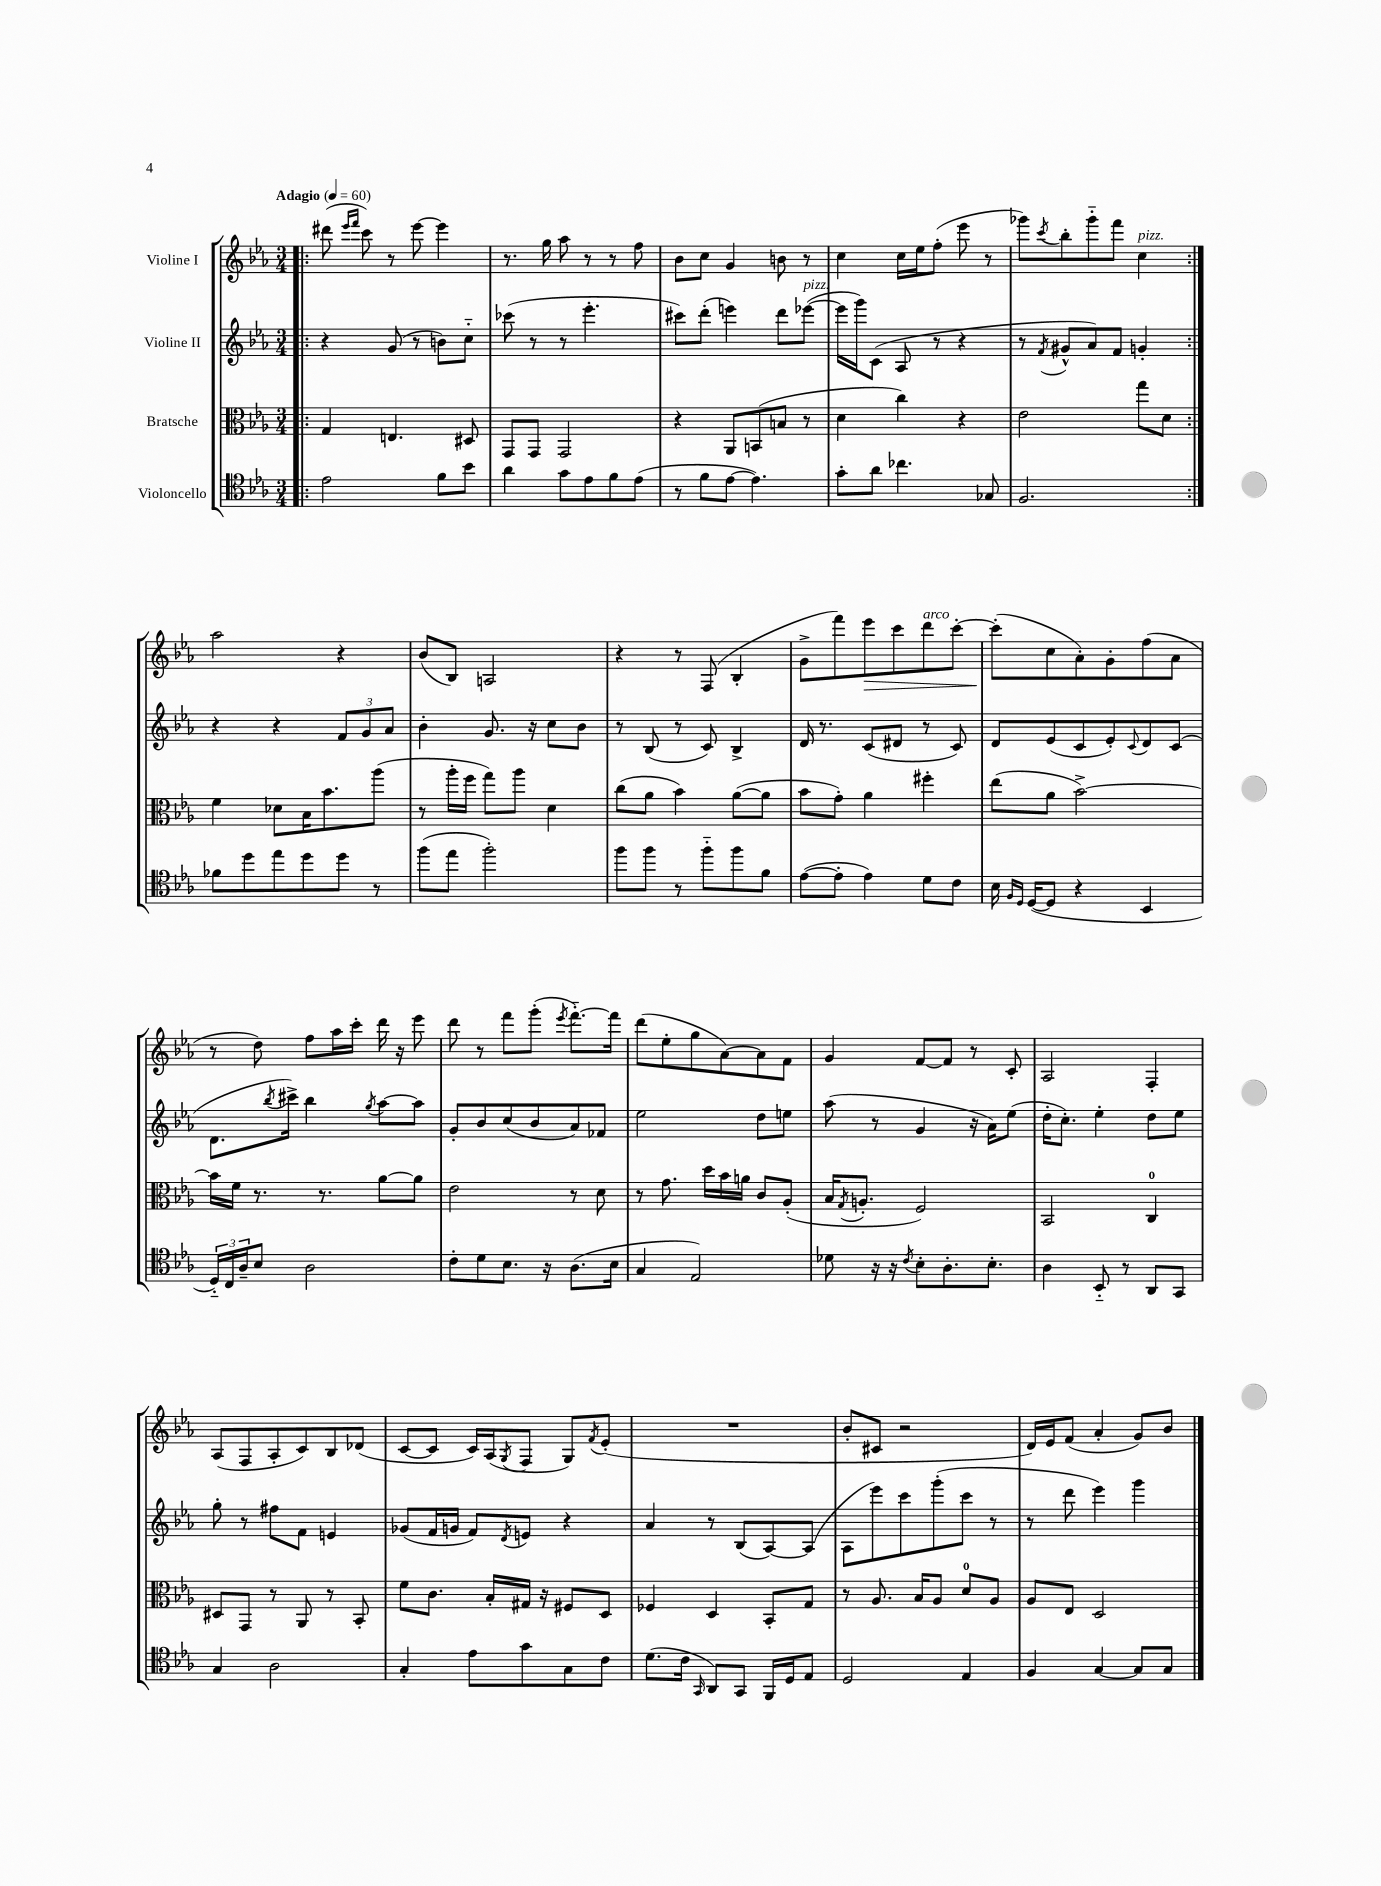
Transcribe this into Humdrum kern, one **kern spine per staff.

**kern	**kern	**kern	**kern
*staff4	*staff3	*staff2	*staff1
*clefC4	*clefC3	*clefG2	*clefG2
*k[b-e-a-]	*k[b-e-a-]	*k[b-e-a-]	*k[b-e-a-]
*M3/4	*M3/4	*M3/4	*M3/4
*MM60	*MM60	*MM60	*MM60
=!|:	=!|:	=!|:	=!|:
2e-	4G	4r	(8ddd#
.	.	.	16qqeee-
.	.	.	16qqfff
.	.	.	8ccc)
.	4.E	(8g	8r
.	.	8r	[8eee-
8f	.	8b)	4eee-]
8b-	8D#	8cc'~	.
=	=	=	=
4a-	8GG	(8ccc-	8.r
.	8GG	8r	.
.	.	.	16gg
8g	2GG	8r	8aa-
8e-	.	4.eee-'	8r
8f	.	.	8r
(8e-	.	.	8ff
=	=	=	=
8r	4r	8ccc#)	8b-
8f	.	(8ddd'	8cc
[8e-	8AA-	4eee)	4g
4.e-])	(8BB	.	.
.	8B	8ddd	8b
.	8r	([8eee-	8r
=	=	=	=
8g'	4d	16eee-]	4cc
.	.	16ggg)	.
8a-	.	(8c	.
4.cc-	4cc)	8A-	16cc
.	.	.	16ee-
.	.	8r	(8ff'
.	4r	4r	8eee-
8G-	.	.	8r
=	=	=	=
2.F	2e-	8r	8ggg-)
.	.	8qf	8qccc
.	.	8g#^^	8bb-'
.	.	8a-)	8ggg-'~
.	.	8f	8fff
.	8gg	4g'	4cc
.	8d	.	.
=:|!	=:|!	=:|!	=:|!
8f-	4f	4r	2aa-
8dd	.	.	.
8ee-	8d-	4r	.
8dd	16B-	.	.
.	8.b-	.	.
8dd	.	12f	4r
.	.	12g	.
8r	(8aa-	.	.
.	.	12a-	.
=	=	=	=
(8ff	8r	4b-'	(8b-
8ee-	16aa-'	.	8B-)
.	16ff	.	.
2ff')	8gg)	8.g	2A
.	8aa-	.	.
.	.	16r	.
.	4d	8cc	.
.	.	8b-	.
=	=	=	=
8ff	(8cc	8r	4r
8ff	8a-	(8B-	.
8r	4b-)	8r	8r
8ff'~	.	8c)	(8F
8ff	([8a-	4B-^	4B-'
8f	8a-]	.	.
=	=	=	=
([8e-	8b-	16d	8g^
.	.	8.r	.
8e-']	8g')	.	8fff)
4e-)	4a-	(8c	8eee-
.	.	8d#	8ccc
8d	4ff#'	8r	8ddd
8c	.	8c)	[8ccc'
=	=	=	=
16B-	(8ee-	8d	(8ccc']
16qqF	.	.	.
16qqD	.	.	.
([16D	.	.	.
8D]	8a-	(8e-	8cc
4r	[2b-^)	8c	8a-')
.	.	8e-')	8g'
.	.	8qqc	.
4BB-	.	8d	(8ff
.	.	(8c	8a-
=	=	=	=
24D'~)	16b-]	8.d	8r
24C	.	.	.
.	16f	.	.
24A-~	.	.	.
8B-	8.r	.	8dd)
.	.	8qbb-	.
.	.	16ccc#^)	.
2A-	.	4bb-	8ff
.	8.r	.	.
.	.	.	16aa-
.	.	.	16ccc'
.	.	8qgg	.
.	[8a-	[8aa-	16ddd
.	.	.	16r
.	8a-]	8aa-]	8eee-
=	=	=	=
8c'	2e-	8g'	8ddd
8d	.	8b-	8r
8.B-	.	(8cc	8fff
.	.	8b-	(8ggg'
16r	.	.	.
.	.	.	8qeee-
(8.A-	8r	8a-)	[8.fff'~)
.	8d	8f-	.
16B-	.	.	16fff]
=	=	=	=
4G	8r	2ee-	(8ddd
.	8.g	.	8ee-'
2E-)	.	.	8gg
.	16dd	.	.
.	16b-	.	[8a-)
.	16a	.	.
.	8c	8dd	8a-]
.	(8A-'	8ee	8f
=	=	=	=
8d-	16B-	(8aa-	4g
.	8qG	.	.
.	8.A'	.	.
16r	.	8r	.
16r	.	.	.
8qc	.	.	.
8B-'	2F)	4g	[8f
8.A-'	.	.	8f]
.	.	16r	8r
8.B-'	.	16a-)	.
.	.	(8ee-	8c'
=	=	=	=
4A-	2BB-	16dd'	2A-
.	.	8.cc')	.
8BB-'~	.	4ee-'	.
8r	.	.	.
8AA-	4C	8dd	4F'
8GG	.	8ee-	.
=	=	=	=
4G	8D#	8gg'	(8A-
.	8GG	8r	8F
2A-	8r	8ff#	8A-'
.	8AA-	8f	8c)
.	8r	4e	8B-
.	8BB-'	.	(8d-
=	=	=	=
4G'	8f	(8g-	[8c
.	8.c	16f	8c]
.	.	16g	.
8e-	.	8f)	16c)
.	16B-'	.	(16A-
.	.	8qd	8qG
8g	16G#	8e	8F
.	16r	.	.
8G	8F#	4r	8G)
.	.	.	8qf
8c	8D	.	(8e-'
=	=	=	=
(8.d	4F-	4a-	2.r
16c	.	.	.
16qqGG	.	.	.
8AA-)	4D	8r	.
8GG	.	(8B-	.
16FF	8BB-'	[8A-)	.
16D	.	.	.
8E-	8G	(8A-]	.
=	=	=	=
2D	8r	8A-	8b-'
.	8.A-	8eee-)	8c#
.	.	8ccc	2r
.	16B-	.	.
.	8A-	(8ggg'	.
4E-	8d	8ccc	.
.	8A-	8r	.
=	=	=	=
4F	8A-	8r	16d)
.	.	.	16e-
.	8E-	8ddd	(8f
[4G	2D	4eee-)	4a-'
8G]	.	4ggg	8g)
8G	.	.	8b-
==	==	==	==
*-	*-	*-	*-
